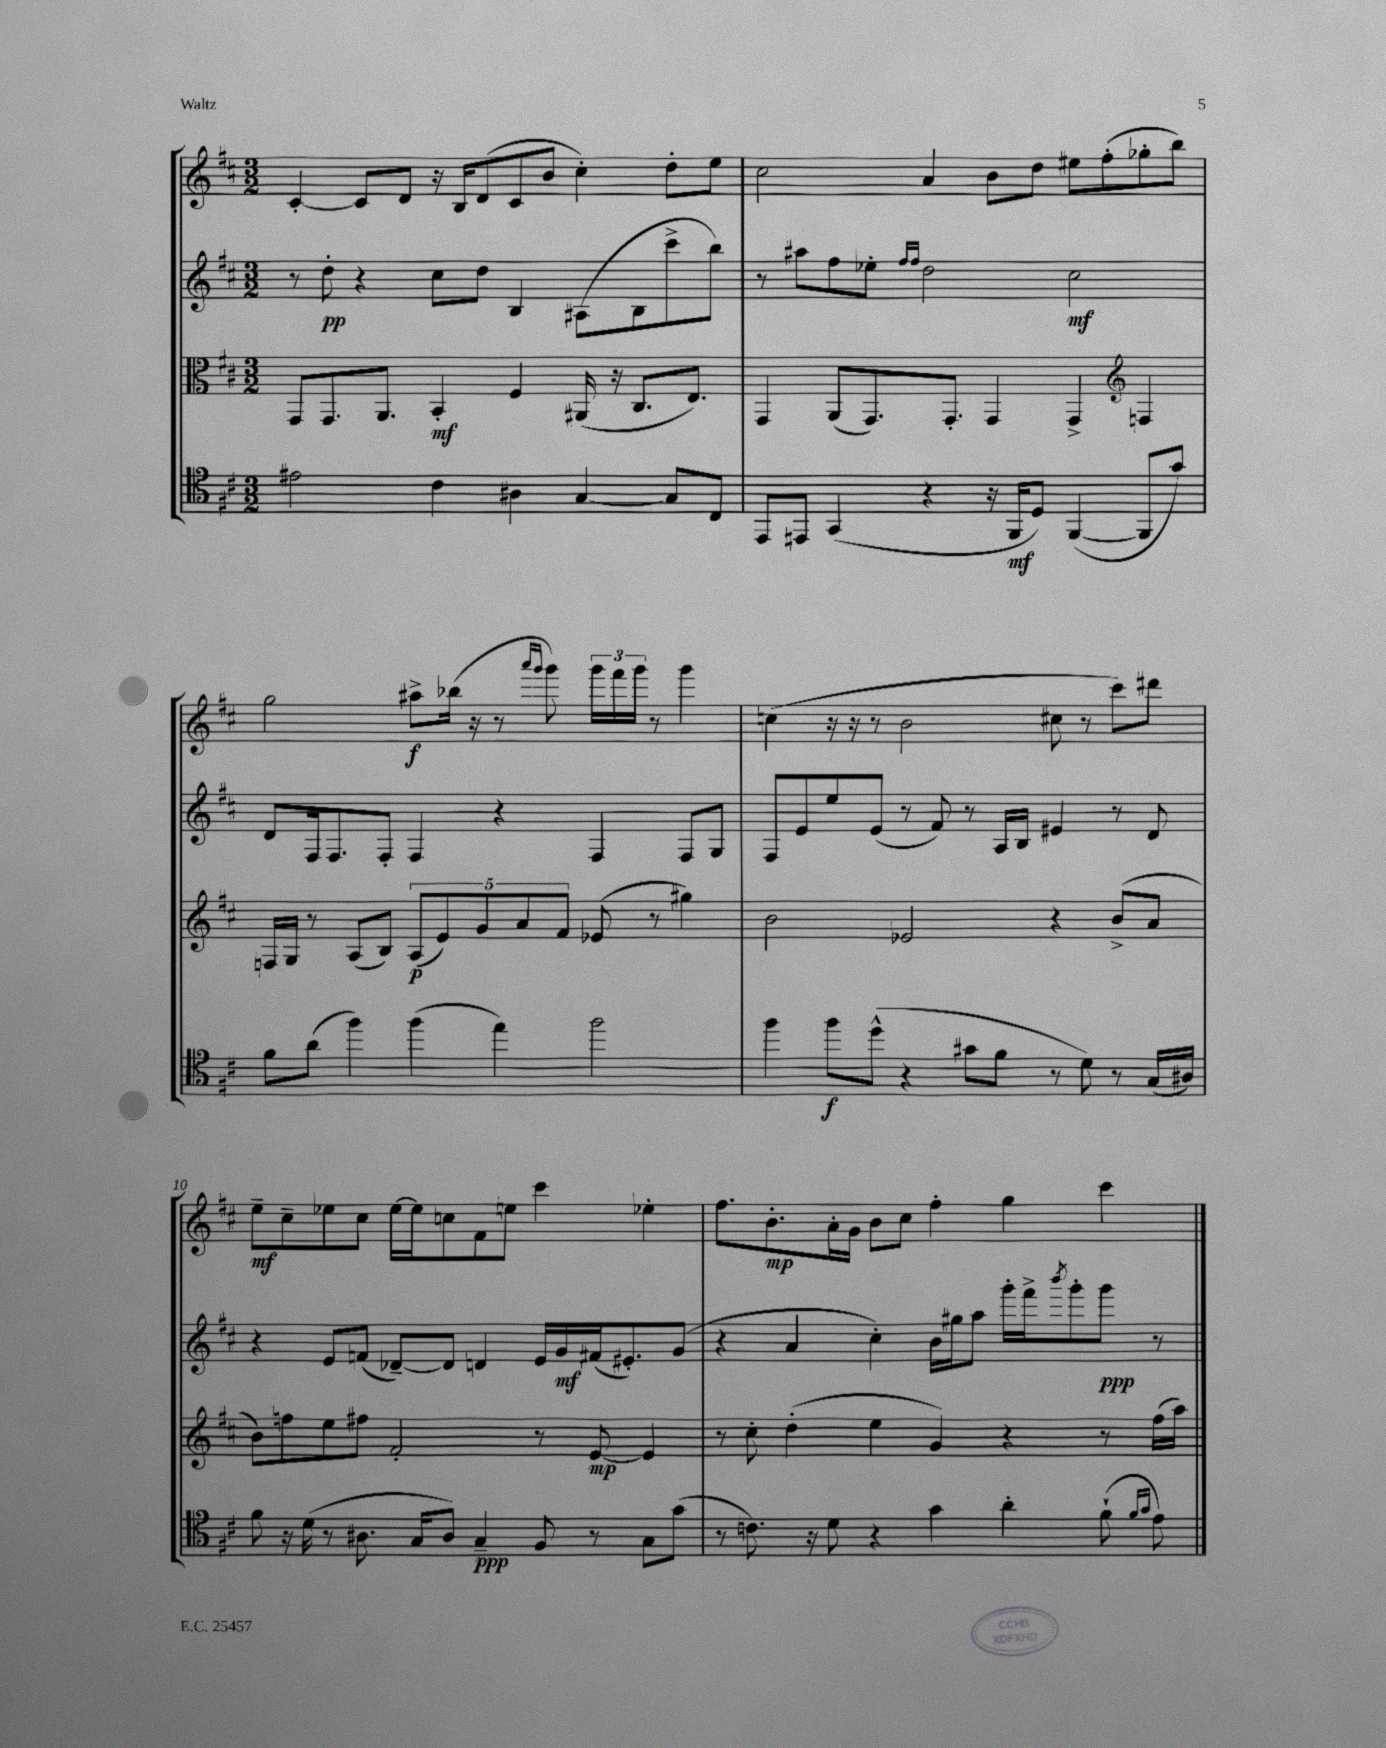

**kern	**kern	**kern	**kern
*staff4	*staff3	*staff2	*staff1
*clefC4	*clefC3	*clefG2	*clefG2
*k[f#c#]	*k[f#c#]	*k[f#c#]	*k[f#c#]
*M3/2	*M3/2	*M3/2	*M3/2
2e#	8GG	8r	[4c#'
.	8.GG	8dd'	.
.	.	4r	8c#]
.	8.AA	.	.
.	.	.	8d
4c#	4BB'	8cc#	16r
.	.	.	16B
.	.	8dd	(8d
4A#	4F#	4B	8c#
.	.	.	8b
[4G	(16AA#	(8A#	4cc#')
.	16r	.	.
.	8.C#	8B	.
8G]	.	8ccc#^	8dd'
.	8.E)	.	.
8C#	.	8bb)	8ee
=	=	=	=
8EE	4GG	8r	2cc#
8EE#	.	8aa#	.
(4GG	(8AA	8ff#	.
.	8.GG)	8ee-'	.
.	.	16qqff#	.
.	.	16qqff#	.
4r	.	2dd	4a
.	8.GG'	.	.
16r	4GG	.	8b
16FF#	.	.	.
8D)	.	.	8dd
([4FF#	4GG^	2cc#	8ee#
.	.	.	(8ff#'
*	*clefG2	*	*
8FF#]	4F	.	8gg-'
8g)	.	.	8bb)
=	=	=	=
8f#	16F	8d	2gg
.	16G	.	.
(8a	8r	16F#	.
.	.	8.F#	.
4ff#)	(8A	.	.
.	8B)	8F#'	.
(4ff#	(10A	4F#	8aa#^
.	10e)	.	.
.	.	.	(16bb-
.	.	.	16r
.	10g	.	.
4ee)	.	4r	8r
.	10a	.	.
.	.	.	16qqaaa
.	.	.	16qqggg
.	.	.	8ggg)
.	10f#	.	.
2ff#	(8e-	4F#	24ggg
.	.	.	24fff#
.	.	.	24ggg
.	8r	.	8r
.	4gg#)	8F#	4ggg
.	.	8G	.
=	=	=	=
4ff#	2b	8F#	(4cc
.	.	8e	.
8ff#	.	8ee	16r
.	.	.	16r
(8dd^^	.	(8e	8r
4r	2e-	8r	2b
.	.	8f#)	.
8g#	.	8r	.
8f#	.	16A	.
.	.	16B	.
8r	4r	4e#	8cc#
8d)	.	.	8r
8r	(8b^	8r	8ccc#)
(16G	8a	8d	8ddd#
16A#)	.	.	.
=	=	=	=
8f#	8b)	4r	8ee~
16r	8ff	.	8cc#~
(16d	.	.	.
8r	8ee	8e	8ee-
8.A#	8ff#	(8f	8cc#
.	2f#'	[8d-~)	[16ee-
16G	.	.	16ee-]
8A#)	.	8d-]	8cc
4G~	.	4d	8f#
.	.	.	8ee
8F#	8r	16e	4ccc#
.	.	16g	.
8r	[8e	(16f#	.
.	.	8.e#')	.
8G	4e]	.	4ee-'
(8g	.	(8g	.
=	=	=	=
8r	8r	4r	8.ff#
8.c)	8cc#'	.	.
.	.	.	8.b'
.	(4dd'	4a	.
16r	.	.	.
8d	.	.	16a'
.	.	.	16g
4r	4ee	4cc#')	8b
.	.	.	8cc#
4g	4g)	16b	4ff#'
.	.	16gg#	.
.	.	8aa	.
4a'	4r	16ggg'	4gg
.	.	16fff#^	.
.	.	8qbbb	.
.	.	8ggg'	.
(8f#`	8r	8ggg	4ccc#
16qqf#	.	.	.
16qqg	.	.	.
8e)	(16ff#	8r	.
.	16aa)	.	.
==	==	==	==
*-	*-	*-	*-
